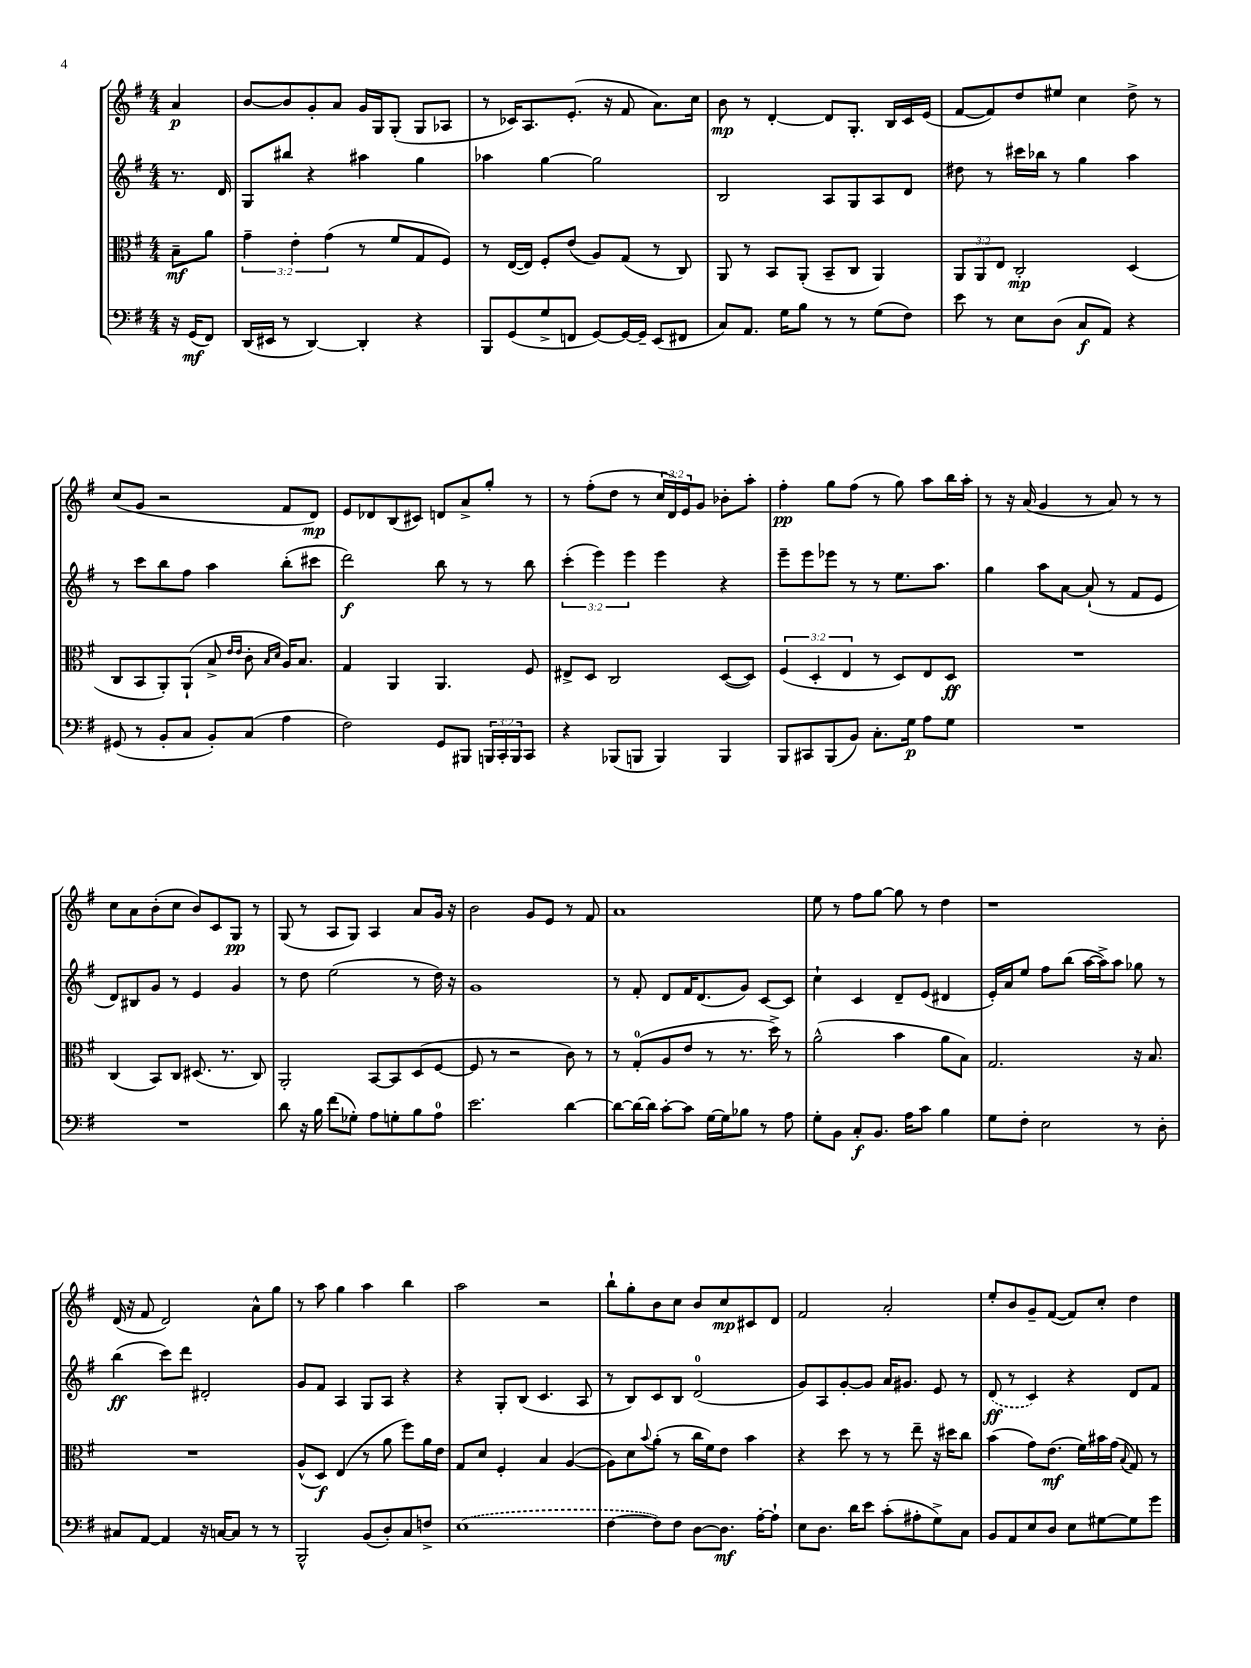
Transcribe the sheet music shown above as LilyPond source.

<<
\new StaffGroup <<
\new Staff = "s0" {
    \clef treble \key g \major \numericTimeSignature \time 4/4 \override Staff.TupletNumber.text = #tuplet-number::calc-fraction-text \partial 4
    a'4\p |
    b'8~ b'8 g'8-. a'8 g'16 g16 g8-.( g8 aes8 |
    r8 ces'16) a8. e'8.-.( r16 fis'8 a'8.) c''16 |
    b'8\mp r8 d'4~-. d'8 g8.-. b16 c'16 e'16( |
    fis'8~ fis'8) d''8 eis''8 c''4 d''8-> r8 |
    c''8( g'8 r2 fis'8 d'8\mp) |
    e'8 des'8 b8( cis'8) d'8 a'8-> g''8-. r8 |
    r8 fis''8-.( d''8 r8 \tuplet 3/2 { c''16 d'16) e'16 } g'8 bes'8-. a''8-. |
    fis''4-.\pp g''8 fis''8( r8 g''8) a''8 b''16 a''16-. |
    r8 r16 a'16( g'4 r8 a'8) r8 r8 |
    c''8 a'8 b'8-.( c''8 b'8) c'8 g8\pp r8 |
    g8( r8 a8 g8) a4 a'8 g'16 r16 |
    b'2 g'8 e'8 r8 fis'8 |
    a'1 |
    e''8 r8 fis''8 g''8~ g''8 r8 d''4 |
    r1 |
    d'16( r16 fis'8 d'2) a'8-^ g''8 |
    r8 a''8 g''4 a''4 b''4 |
    a''2 r2 |
    b''8-! g''8-. b'8 c''8 b'8 c''8\mp cis'8 d'8 |
    fis'2 a'2-. |
    e''8-. b'8 g'8-- fis'8~( fis'8) c''8-. d''4 \bar "|." |
}
\new Staff = "s1" {
    \clef treble \key g \major \numericTimeSignature \time 4/4 \override Staff.TupletNumber.text = #tuplet-number::calc-fraction-text \partial 4
    r8. d'16 |
    g8 bis''8 r4 ais''4 g''4 |
    aes''4 g''4~ g''2 |
    b2 a8 g8 a8 d'8 |
    dis''8 r8 cis'''16 bes''16 r8 g''4 a''4 |
    r8 c'''8 b''8 fis''8 a''4 b''8-.( cis'''8 |
    d'''2\f) b''8 r8 r8 b''8 |
    \tuplet 3/2 { c'''4-.( e'''4) e'''4 } e'''4 r4 |
    e'''8-- e'''8 ees'''8 r8 r8 e''8. a''8. |
    g''4 a''8 a'8~ a'8-!( r8 fis'8 e'8 |
    d'8) bis8 g'8 r8 e'4 g'4 |
    r8 d''8 e''2( r8 d''16) r16 |
    g'1 |
    r8 fis'8-. d'8 fis'16 d'8.( g'8) c'8~ c'8 |
    c''4-! c'4 d'8-- e'8( dis'4 |
    e'16-.) a'16 e''8 fis''8 b''8( a''16~ a''16->) a''8 ges''8 r8 |
    b''4\ff( c'''8) d'''8 dis'2-. |
    g'8 fis'8 a4 g8 a8 r4 |
    r4 g8-. b8( c'4. a8 |
    r8 b8) c'8 b8 d'2-0( |
    g'8) a8 g'8~-. g'8 a'16 gis'8. e'8 r8 |
    \once \slurDashed d'8\ff( r8 c'4) r4 d'8 fis'8 \bar "|." |
}
\new Staff = "s2" {
    \clef alto \key g \major \numericTimeSignature \time 4/4 \override Staff.TupletNumber.text = #tuplet-number::calc-fraction-text \partial 4
    b8--\mf a'8 |
    \tuplet 3/2 { g'4-- e'4-. g'4( } r8 fis'8 g8 fis8) |
    r8 e16~( e16) fis8-. e'8( a8) g8( r8 c8) |
    a,8 r8 b,8 a,8-.( b,8-- c8 a,4) |
    \tuplet 3/2 { a,8 a,8 e8 } c2-.\mp d4( |
    c8 b,8 a,8-.) a,8-!( b8-> \grace { e'16 e'16 } c'8-. \grace { b16 d'16 } a16) b8. |
    g4 a,4 a,4. fis8 |
    eis8-> d8 c2 d8~( d8) |
    \tuplet 3/2 { fis4( d4-. e4 } r8 d8) e8 d8\ff |
    R1 |
    c4( b,8) c8 dis8.( r8. c8) |
    a,2-. b,8~ b,8 d8( fis8~ |
    fis8 r8 r2 c'8) r8 |
    r8 g8-0-.( a8 e'8 r8 r8. d''16->) r8 |
    a'2-^( b'4 a'8 b8) |
    g2. r16 b8. |
    R1 |
    a8-^( d8\f) e4( r8 a'8 fis''8) a'16 e'16 |
    g8 d'8 fis4-. b4 a4~( |
    a8) d'8 \appoggiatura { b'8 } a'8-.( r8 c''16 fis'16) e'8 b'4 |
    r4 d''8 r8 r8 e''8-- r16 dis''16 c''8 |
    b'4( g'8) e'8.\mf( fis'16) bis'16 g'16( \appoggiatura { b8 } g8) r8 \bar "|." |
}
\new Staff = "s3" {
    \clef bass \key g \major \numericTimeSignature \time 4/4 \override Staff.TupletNumber.text = #tuplet-number::calc-fraction-text \partial 4
    r16 g,16\mf( fis,8) |
    d,16( eis,16 r8 d,4~) d,4-. r4 |
    b,,8 g,8( g8-> f,8 g,8~) g,16~ g,16-- e,8( fis,8 |
    c8) a,8. g16 b8 r8 r8 g8( fis8) |
    e'8 r8 e8 d8( c8\f a,8) r4 |
    gis,8( r8 b,8-. c8 b,8-.) c8( a4 |
    fis2) g,8 bis,,8 \tuplet 3/2 { b,,16 c,16-. b,,16 } c,8 |
    r4 bes,,8( b,,8 b,,4) b,,4 |
    b,,8 cis,8 b,,8( b,8) c8.-. g16\p a8 g8 |
    R1 |
    R1 |
    d'8 r16 b16 fis'8( ges8-.) a8 g8-. b8 a8-0 |
    e'2. d'4~ |
    d'8~ d'16~ d'16 c'8~-. c'8 g16~ g16 bes8 r8 a8 |
    g8-. b,8 c8-.\f b,8. a16 c'8 b4 |
    g8 fis8-. e2 r8 d8-. |
    cis8 a,8~ a,4 r16 c16~ c8 r8 r8 |
    b,,2-^ b,8( d8-.) c8 f8-> |
    \once \slurDashed e1( |
    fis4~ fis8) fis8 d8~ d8.\mf a16~-. a8-! |
    e8 d8. d'16 e'8 c'8-.( ais8-. g8->) c8 |
    b,8 a,8 e8 d8 e8 gis8~ gis8 g'8 \bar "|." |
}
>>
>>
\layout { \context { \Score \remove "Bar_number_engraver" } }
